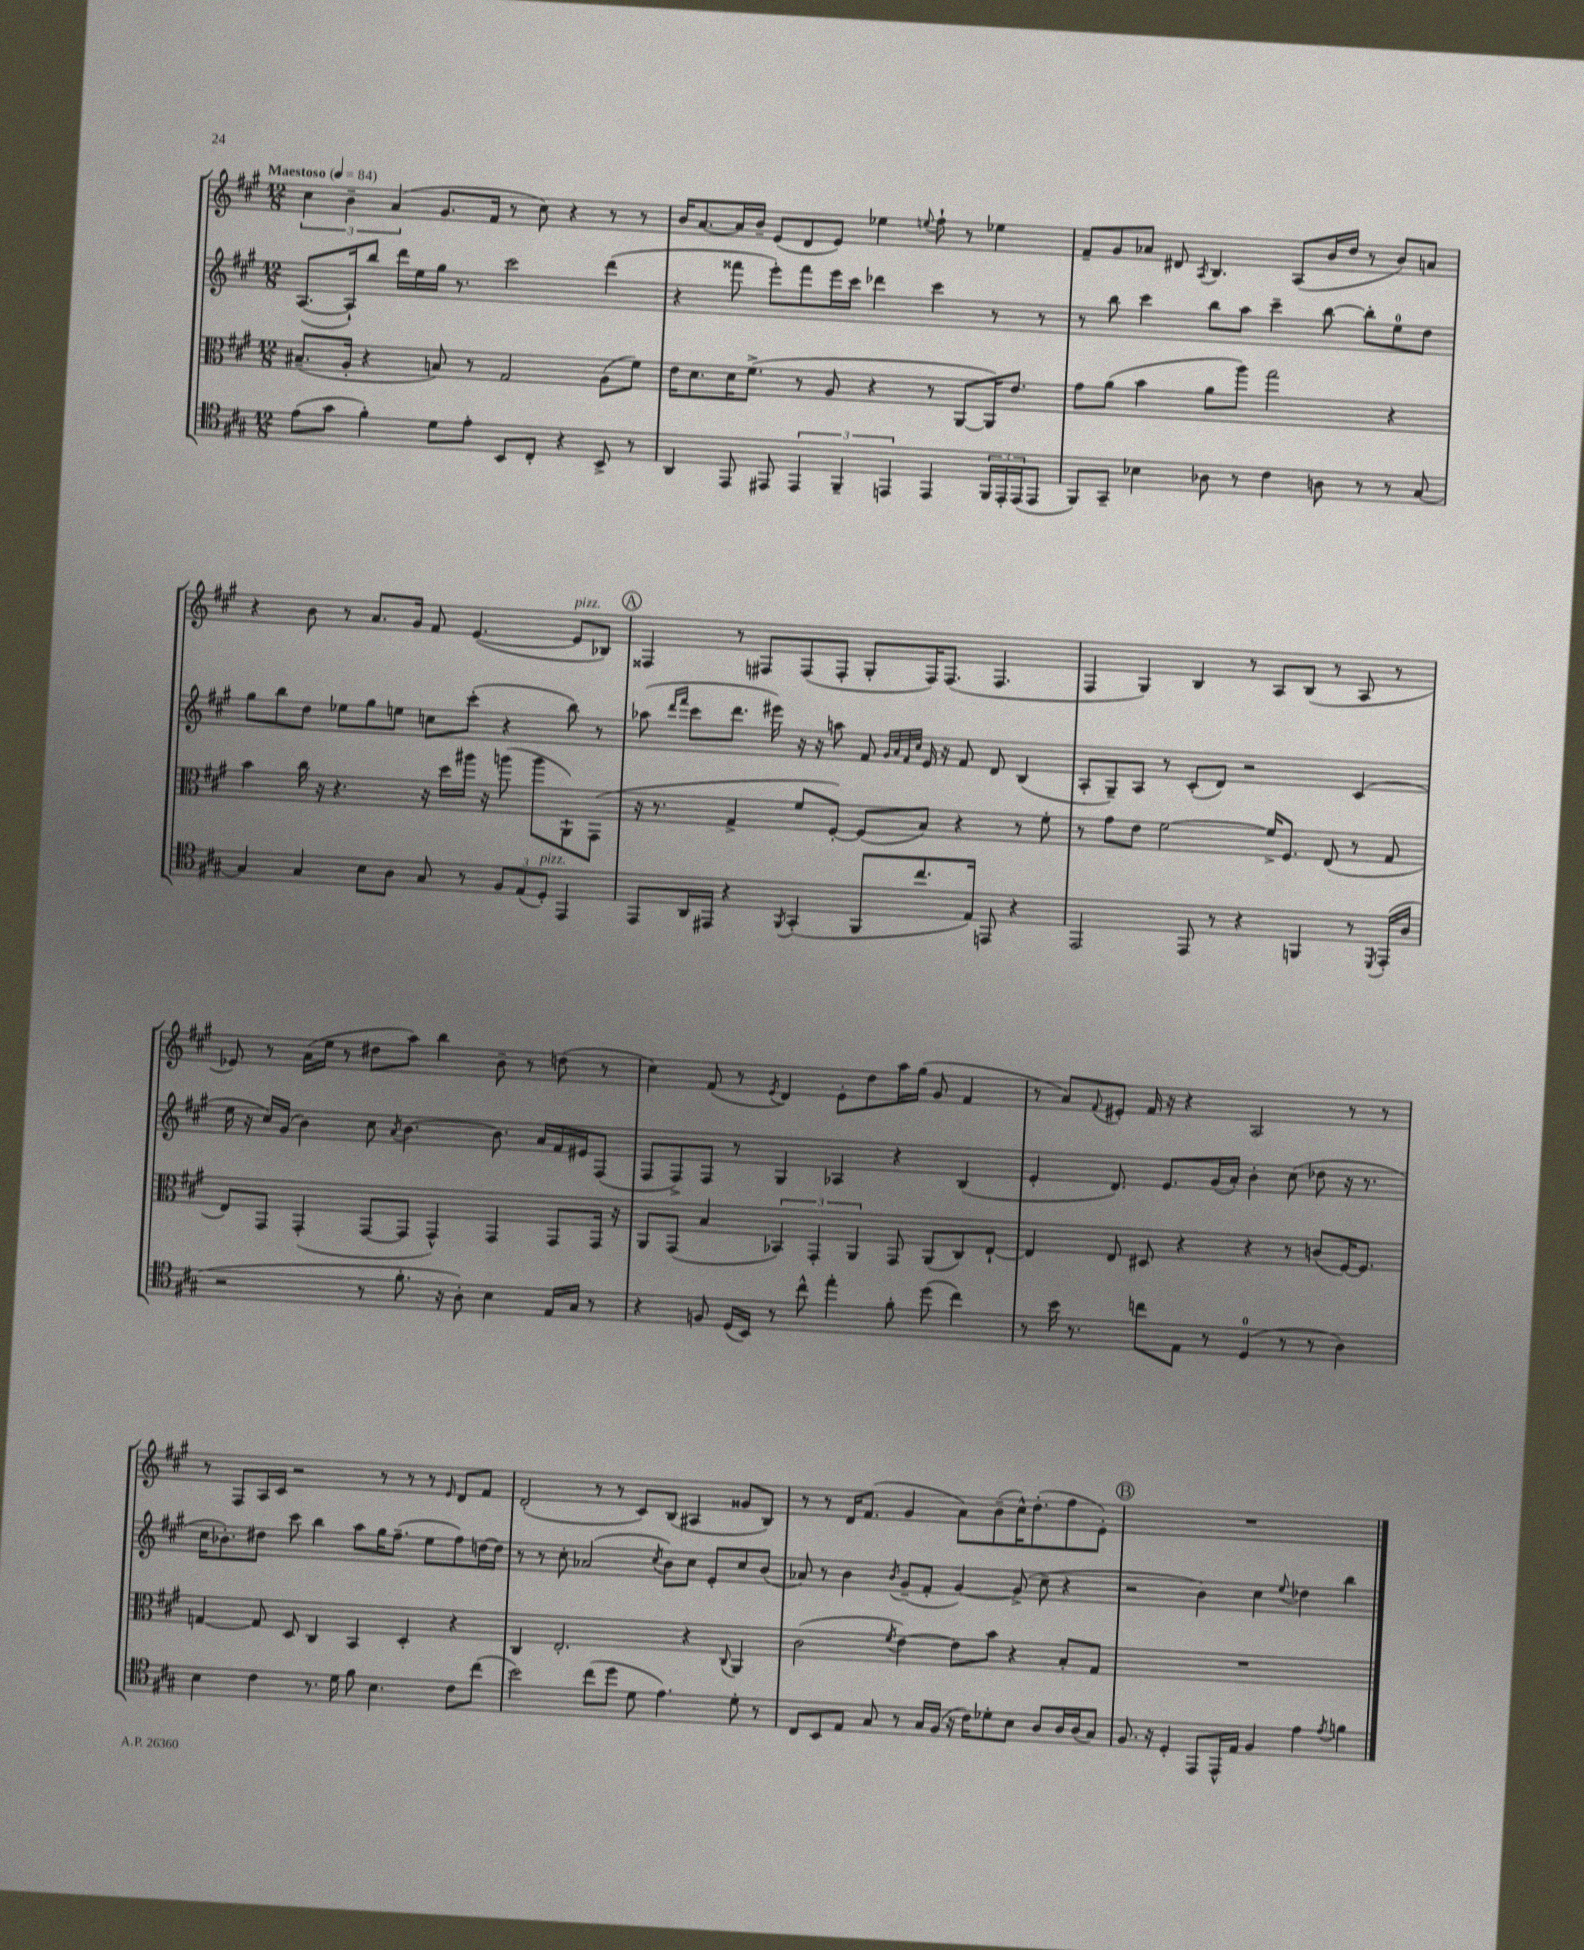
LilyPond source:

<<
\new StaffGroup <<
\new Staff = "s0" {
    \clef treble \key a \major \numericTimeSignature \time 12/8 \tempo "Maestoso" 4 = 84
    \tuplet 3/2 { cis''4 b'4-- a'4( } gis'8. fis'16 r8 cis''8) r4 r8 r8 |
    b'16 a'8.~ a'16 b'16-- e'8( d'8 e'8) ees''4 \appoggiatura { e''8 } fis''8-! r8 ees''4 |
    fis'8-- gis'8 aes'8 dis'8 \acciaccatura { a8 } b4. a8( b'16 d''16 r8 b'8) a'8 |
    r4 b'8 r8 a'8. gis'16 fis'8 e'4.~( e'8^\markup { \italic "pizz." } bes8) |
    \mark \markup { \circle "A" } fisis4 r8 fis8 fis8( fis8-. gis8-. fis16) fis8.( fis4. |
    fis4 gis4) b4 r8 a8 b8( r8 a8 r8 |
    ees'8) r8 a'16( e''16 r8 dis''8 a''8) b''4 b'8-- r8 d''8( r8 |
    cis''4) fis'8( r8 \acciaccatura { e'8 } d'4) e'8-. d''8 a''16 gis''16( gis'8 fis'4 |
    r8 a'8) \appoggiatura { fis'8 } eis'8-. fis'16 r16 r4 a2 r8 r8 |
    r8 fis8 a16 cis'16 r2 r8 r8 r8 \grace { e'16 } d'8 fis'8 |
    d'2-.( r8 r8 cis'8) b8( ais4 gisis'8 b8) |
    r8 r8 d'16 fis'8.( gis'4 a'8) b'8--( cis''16-^) d''8.-.( fis''8 e'8-.) |
    \mark \markup { \circle "B" } R1. \bar "|." |
}
\new Staff = "s1" {
    \clef treble \key a \major \numericTimeSignature \time 12/8
    a8.~( a16-!) b''8 d'''16 e''16 gis''16 r8. cis'''2 d'''4( |
    r4 fisis'''8 e'''8-.) fisis'''8 e'''16 cis'''16 des'''4 cis'''4 r8 r8 |
    r8 b''8 cis'''4 b''8 a''8 cis'''4-- b''8~ b''8-. e''8-0 d''8 |
    gis''8 b''8 d''8 ees''8 gis''8 e''8 c''8 cis'''8-.( r4 b''8) r8 |
    \mark \markup { \circle "A" } aes''8( \grace { d'''16 fis'''16 } cis'''8 d'''8. eis'''16) r16 r16 a''8 fis'8 \grace { gis'32 a'32 fis'32 cis''32 } e'16 r16 fis'8 d'8 b4( |
    a8-. gis8--) a8 r8 cis'8-.( d'8) r2 cis'4( |
    e''16 r16 cis''16) gis'16( b'4) cis''8 \acciaccatura { a'8 } b'4.~ b'8. a'16 fis'16 eis'16 fis8( |
    fis8 fis8->) fis8 r8 gis4 aes4 r4 b4( |
    e'4-. d'8.) e'8. gis'16( a'16-.) b'4-. cis''8( des''8 r16 r8. |
    cis''16 bes'8.-.) dis''8 cis'''8 b''4 a''8 gis''16 fis''8.--( e''8 fis''8) d''16~ d''16 |
    r8 r8 cis''8-. aes'2( \acciaccatura { cis''8 } b'8) cis''8 e'8-. cis''8 b'8( |
    aes'8) r8 b'4 \acciaccatura { b'8 } gis'8--( fis'8-. gis'4~) gis'8->( cis''8-- r4 |
    \mark \markup { \circle "B" } r2 b'4) cis''4 \appoggiatura { e''8 } des''4 b''4 \bar "|." |
}
\new Staff = "s2" {
    \clef alto \key a \major \numericTimeSignature \time 12/8
    bis8.--( a16-. r4 b8) r8 gis2 a8( fis'8) |
    e'16 d'8. d'16 fis'8.->( r8 a8 r4 r8 a,8~ a,16) e'8. |
    gis'8 a'8( b'4 a'8 a''8) gis''2 r4 |
    b'4 cis''16 r16 r4. r16 d''16 ais''16 r16 a''8( a''8 a,8-!) gis,8( |
    \mark \markup { \circle "A" } r16 r8. gis4-> fis'8 fis8~-.) fis8( b8) r4 r8 fis'8-. |
    r8 gis'8 e'8 fis'2~ fis'16-> fis8. e8( r8 gis8 |
    e8) gis,8 gis,4-.( gis,8~ gis,8 gis,4-^) gis,4 gis,8 gis,16 r16 |
    a,8 gis,8( b4 \tuplet 3/2 { bes,4) gis,4-. a,4 } gis,8 a,8( cis8) e8~-! |
    e4 e8 dis8 r4 r4 r8 c'8( fis16~) fis8. |
    g4~ g8 d8 cis4 b,4 d4-. r4 |
    cis4 e2.-. r4 \appoggiatura { cis8 } a,4 |
    cis'2( \acciaccatura { fis'8 } e'4~) e'8 b'8 r4 b8-. gis8 |
    \mark \markup { \circle "B" } R1. \bar "|." |
}
\new Staff = "s3" {
    \clef tenor \key a \major \numericTimeSignature \time 12/8
    e'8( gis'8 fis'4-.) d'8 e'8-. b,8 cis8-. r4 b,8-> r8 |
    a,4 e,8 eis,8 \tuplet 3/2 { eis,4 fis,4-- e,4 } e,4 \tuplet 3/2 { fis,16 e,16-. e,16( } e,8 |
    fis,8) gis,8-- bes4 aes8 r8 cis'4 a8 r8 r8 gis8~ |
    gis4 gis4 b8 a8 gis8 r8 \tuplet 3/2 { fis8 e8( d8-.^\markup { \italic "pizz." }) } e,4 |
    \mark \markup { \circle "A" } e,8 a,16 eis,16 r4 \acciaccatura { fis,8 } gis,4-.( fis,8 cis''8. e16) e,8 r4 |
    e,2 e,8 r8 r4 f,4 r8 \acciaccatura { d,8 } e,16-.( a16 |
    r2 r8 fis'8.-. r16 a8-.) b4 e16 gis16 r8 |
    r4 f8 d16( b,16) r8 cis''8-^ e''4-. fis'8-. d''8( cis''4) |
    r8 b'16 r8. c''8 e8 r8 d4-0( r8 r8 a4) |
    b4 cis'4 r8. d'16 fis'8 b4. cis'8 cis''8( |
    b'2) cis''8( d''8 d'8 e'4.) d'8-. r8 |
    cis8 b,8 e8 gis8 r8 gis16 fis16( r16 cis'16) des'8-. b8 a8 a16 a16( gis8) |
    \mark \markup { \circle "B" } fis8. r16 d4-. e,8 e,16-^ e16 fis4 e'4 \acciaccatura { e'8 } f'4 \bar "|." |
}
>>
>>
\layout { \context { \Score \remove "Bar_number_engraver" } }
